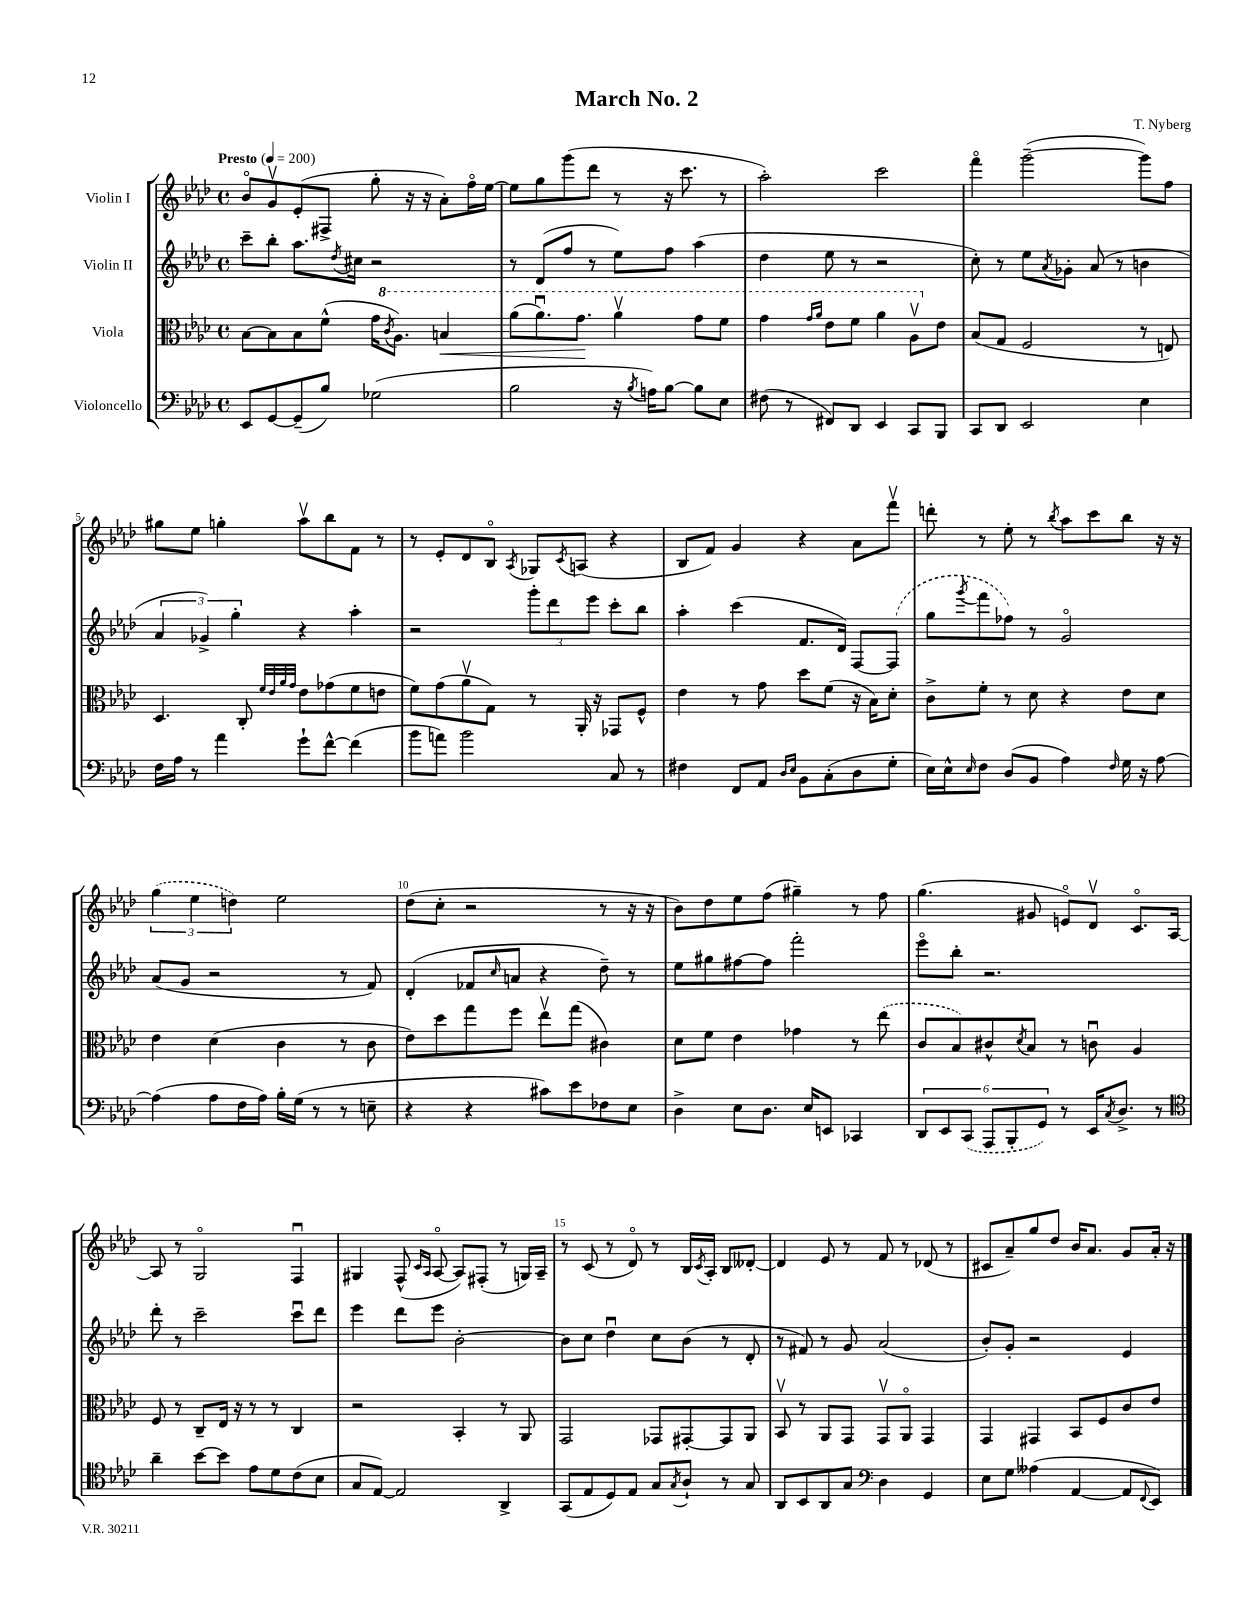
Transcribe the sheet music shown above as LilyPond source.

\header { title = "March No. 2" composer = "T. Nyberg" }
<<
\new StaffGroup <<
\new Staff = "s0" \with { instrumentName = "Violin I" } {
    \clef treble \key aes \major \defaultTimeSignature \time 4/4 \tempo "Presto" 4 = 200
    bes'8\flageolet g'8\upbow ees'8-.( fis8-> g''8-. r16 r16 aes'8-.) f''16\flageolet ees''16~ |
    ees''8 g''8 g'''8( des'''8 r8 r16 c'''8. r8 |
    aes''2-.) c'''2 |
    f'''4\flageolet g'''2~--( g'''8) f''8 |
    gis''8 ees''8 g''4-. aes''8\upbow bes''8 f'8 r8 |
    r8 ees'8-. des'8 bes8\flageolet \acciaccatura { aes8 } ges8 \acciaccatura { c'8 } a8( r4 |
    bes8 f'8) g'4 r4 aes'8 f'''8\upbow |
    d'''8-. r8 ees''8-. r8 \acciaccatura { bes''8 } aes''8 c'''8 bes''8 r16 r16 |
    \tuplet 3/2 { \once \slurDashed g''4( ees''4 d''4) } ees''2 |
    des''8( c''8-. r2 r8 r16 r16 |
    bes'8) des''8 ees''8 f''8( gis''4--) r8 f''8 |
    g''4.( gis'8 e'8\flageolet) des'8\upbow c'8.\flageolet aes16~ |
    aes8 r8 g2\flageolet f4\downbow |
    gis4 f8-^( \grace { c'16 aes16 } aes8~\flageolet aes8) fis8-.( r8 g16) aes16-- |
    r8 c'8( r8 des'8\flageolet) r8 bes16 \acciaccatura { c'8 } aes16-. bes8 deses'8~-. |
    deses'4 ees'8 r8 f'8 r8 des'8( r8 |
    cis'8 aes'8--) g''8 des''8 bes'16 aes'8. g'8 aes'16-. r16 \bar "|." |
}
\new Staff = "s1" \with { instrumentName = "Violin II" } {
    \clef treble \key aes \major \defaultTimeSignature \time 4/4
    c'''8-- bes''8-. aes''8. \acciaccatura { des''8 } cis''16 r2 |
    r8 des'8( f''8 r8 ees''8) f''8 aes''4( |
    des''4 ees''8 r8 r2 |
    c''8-.) r8 ees''8 \acciaccatura { aes'8 } ges'8-. aes'8( r8 b'4 |
    \tuplet 3/2 { aes'4 ges'4->) g''4-. } r4 aes''4-. |
    r2 \tuplet 3/2 { g'''8-. des'''8 ees'''8 } c'''8-. bes''8 |
    aes''4-. c'''4( f'8. des'16) f8~ \once \slurDashed f8( |
    g''8 \acciaccatura { g'''8 } f'''8 fes''8) r8 g'2\flageolet |
    aes'8( g'8 r2 r8 f'8) |
    des'4-.( fes'8 \grace { c''16 } a'8 r4 des''8--) r8 |
    ees''8 gis''8 fis''8~ fis''8 f'''2-. |
    ees'''8\flageolet bes''8-. r2. |
    des'''8-. r8 c'''2-- c'''8\downbow des'''8 |
    ees'''4 des'''8 ees'''8 bes'2~-. |
    bes'8 c''8 des''4\downbow c''8 bes'8( r8 des'8-. |
    r8 fis'8) r8 g'8 aes'2( |
    bes'8-.) g'8-. r2 ees'4 \bar "|." |
}
\new Staff = "s2" \with { instrumentName = "Viola" } {
    \clef alto \key aes \major \defaultTimeSignature \time 4/4
    bes8~ bes8 bes8 f'8-^( g'16 \ottava #1 \acciaccatura { c''8 } aes'8.) b'4\< |
    aes''8( aes''8.\downbow) g''8.\! aes''4\upbow g''8 f''8 |
    g''4 \grace { g''16 aes''16 } ees''8 f''8 aes''4 aes'8\upbow \ottava #0 ees'8 |
    bes8( g8 f2 r8 e8) |
    des4. c8-. \grace { f'32 ees'32 aes'32 g'32 } ees'8 ges'8( f'8 e'8 |
    f'8) g'8( aes'8\upbow g8) r8 aes,16-. r16 ges,8 f8-^ |
    ees'4 r8 g'8 des''8 f'8( r16 bes16) des'8-. |
    c'8-> f'8-. r8 des'8 r4 ees'8 des'8 |
    ees'4 des'4( c'4 r8 c'8 |
    ees'8) des''8 g''8 f''8 ees''8\upbow g''8( cis'4) |
    des'8 f'8 ees'4 ges'4 r8 \once \slurDashed ees''8( |
    c'8 bes8) cis'8-^ \acciaccatura { des'8 } bes8 r8 c'8\downbow aes4 |
    f8 r8 c8-- ees16 r16 r8 r8 c4 |
    r2 bes,4-. r8 aes,8 |
    g,2 ges,8 gis,8~-. gis,8 aes,8 |
    bes,8\upbow r8 aes,8 g,8 g,8\upbow aes,8\flageolet g,4 |
    g,4 gis,4 bes,8 f8 c'8 ees'8 \bar "|." |
}
\new Staff = "s3" \with { instrumentName = "Violoncello" } {
    \clef bass \key aes \major \defaultTimeSignature \time 4/4
    ees,8 g,8~ g,8--( bes8) ges2( |
    bes2 r16 \acciaccatura { bes8 } a16) bes8~ bes8 ees8 |
    fis8( r8 fis,8) des,8 ees,4 c,8 bes,,8 |
    c,8 des,8 ees,2 ees4 |
    f16 aes16 r8 aes'4 g'8-! f'8~-^ f'4( |
    bes'8 a'8) bes'2 c8 r8 |
    fis4 f,8 aes,8 \grace { des16 ees16 } bes,8 c8-.( des8 g8-. |
    ees16) ees16-^ \grace { ees16 } f8 des8( bes,8 aes4) \grace { f16 } g16 r16 aes8~ |
    aes4( aes8 f16 aes16) bes16-. g16( r8 r8 e8-- |
    r4 r4 cis'8) ees'8 fes8 ees8 |
    des4-> ees8 des8. ees16 e,8 ces,4 |
    \tuplet 6/4 { des,8 ees,8 \once \slurDashed c,8( aes,,8 bes,,8-. g,8) } r8 ees,16 \acciaccatura { c8 } des8.-> r8 |
    \clef tenor aes'4-- bes'8~ bes'8 ees'8 des'8 c'8( bes8 |
    g8 ees8~) ees2 aes,4-> |
    g,8( ees8 des8) ees8 g8 \acciaccatura { g8 } aes8-! r8 g8 |
    aes,8 bes,8 aes,8 g8 \clef bass des4 g,4 |
    ees8 g8 aeses4( aes,4~ aes,8 \appoggiatura { f,8 } ees,8) \bar "|." |
}
>>
>>
\layout { \context { \Score \override BarNumber.break-visibility = ##(#f #t #t) barNumberVisibility = #(every-nth-bar-number-visible 5) } }
